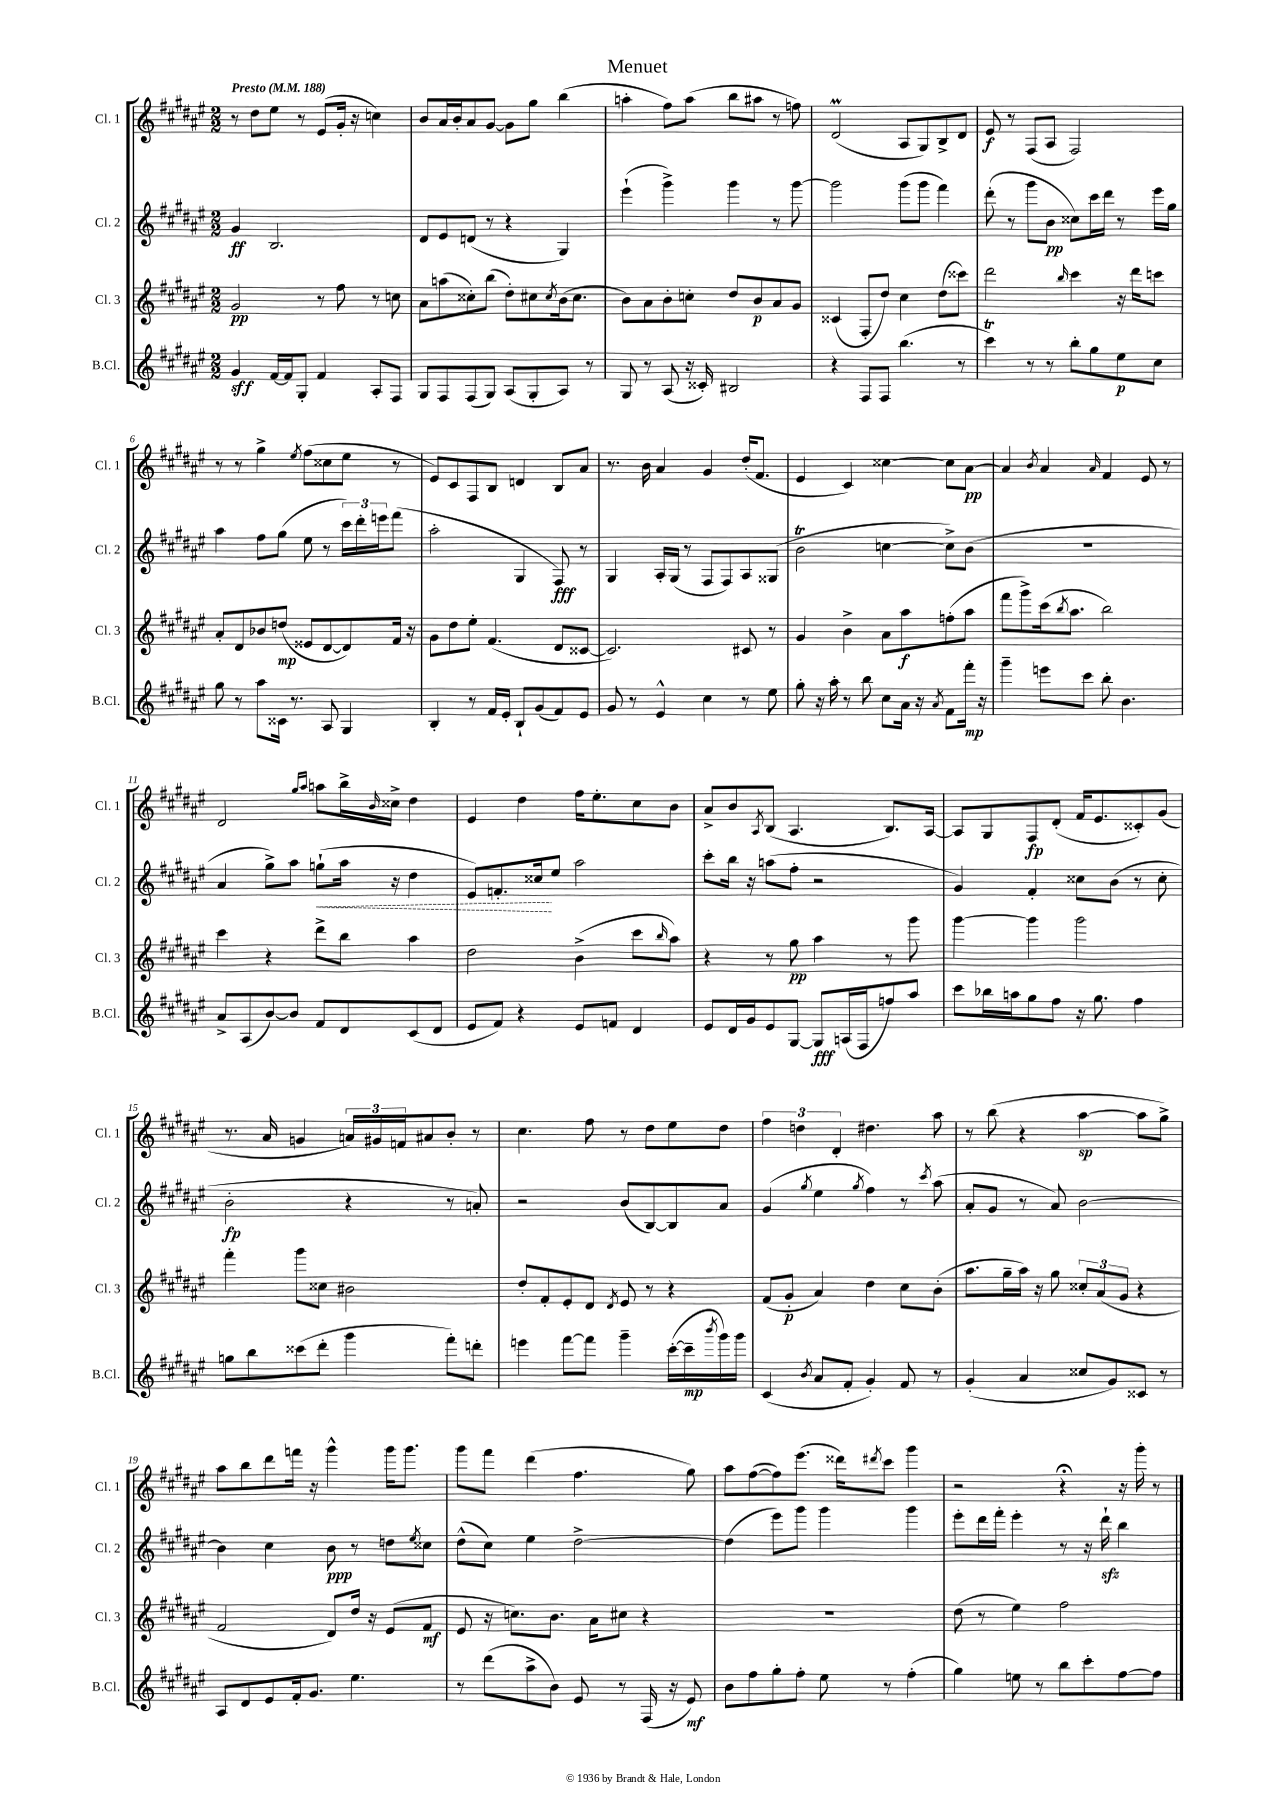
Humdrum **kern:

**kern	**dynam	**kern	**dynam	**kern	**dynam	**kern	**dynam
*part4	*part4	*part3	*part3	*part2	*part2	*part1	*part1
*staff4	*staff4	*staff3	*staff3	*staff2	*staff2	*staff1	*staff1
*I"B.Cl.	*	*I"Cl. 3	*	*I"Cl. 2	*	*I"Cl. 1	*
*I'B.Cl.	*	*I'Cl. 3	*	*I'Cl. 2	*	*I'Cl. 1	*
*clefG2	*	*clefG2	*	*clefG2	*	*clefG2	*
*k[f#c#g#d#a#e#]	*	*k[f#c#g#d#a#e#]	*	*k[f#c#g#d#a#e#]	*	*k[f#c#g#d#a#e#]	*
*M2/2	*	*M2/2	*	*M2/2	*	*M2/2	*
*MM188	*	*MM188	*	*MM188	*	*MM188	*
=1	=1	=1	=1	=1	=1	=1	=1
!	!	!	!	!	!	!LO:TX:a:B:t=Presto	!
4g#/	sff	2g#/	pp	4g#/	ff	8r	.
.	.	.	.	.	.	8dd#\L	.
[16f#/LL	.	.	.	2.B/	.	8ee#\J	.
16f#/J]	.	.	.	.	.	.	.
8G#'/J	.	.	.	.	.	8r	.
4f#/	.	8r	.	.	.	(8e#/L	.
.	.	8ff#\	.	.	.	16g#'/Jk	.
.	.	.	.	.	.	16r	.
8A#'/L	.	8r	.	.	.	4ccn\)	.
8F#/J	.	8ccn\	.	.	.	.	.
=2	=2	=2	=2	=2	=2	=2	=2
8G#/L	.	8a#\L	.	8d#/L	.	8b/L	.
8F#/	.	(8aan\	.	8e#/	.	16a#/L	.
.	.	.	.	.	.	16b'/J	.
(8F#/	.	8cc##X'\)	.	(8dn/J	.	8a#/	.
8G#/J)	.	(8bb\J	.	8r	.	[8g#/J	.
(8A#/L	.	8dd#'\L)	.	4r	.	8g#\L]	.
8G#'/	.	8cc#X\	.	.	.	8gg#\J	.
.	.	8qcc#/	.	.	.	.	.
8A#/J)	.	(16b\k	.	4G#/)	.	(4bb\	.
.	.	8.cc#\J	.	.	.	.	.
8r	.	.	.	.	.	.	.
=3	=3	=3	=3	=3	=3	=3	=3
8G#/	.	8b\L)	.	(4eee#`\	.	4aan'\	.
8r	.	8a#\	.	.	.	.	.
(8A#/	.	8b'\	.	4ggg#^\)	.	8ff#\L)	.
16r	.	8ccn'\J	.	.	.	(8aa\J	.
16c##X'/)	.	.	.	.	.	.	.
2B#X/	.	8dd#/L	.	4ggg#\	.	8bb\L	.
.	.	8b/	p	.	.	8aa#X\J	.
.	.	8a#/	.	8r	.	8r	.
.	.	8g#/J	.	[8ggg#\	.	8ffn\)	.
=4	=4	=4	=4	=4	=4	=4	=4
4r	.	(4c##X/	.	2ggg#\]	.	(2d#M/	.
8F#/L	.	8F#'/L	.	.	.	.	.
8F#/J	.	8dd#/J)	.	.	.	.	.
(4.bb\	.	4cc#\	.	(8ggg#\L	.	8A#/L	.
.	.	.	.	8ggg#\J	.	8G#/)	.
.	.	(8dd#\L	.	4fff#\)	.	8B^/	.
8r	.	8ccc##X\J)	.	.	.	8d#/J	.
=5	=5	=5	=5	=5	=5	=5	=5
4ccc#T\)	.	2ddd#\	.	(8ddd#'\	.	8e#/	f
.	.	.	.	8r	.	8r	.
8r	.	.	.	8ggg#\L	.	(8F#/L	.
8r	.	.	.	8b\J	pp	8A#/J	.
.	.	16qqbb/	.	.	.	.	.
8bb'\L	.	4ccc#\	.	8cc##X\L)	.	2F#/)	.
8gg#\	.	.	.	16ccc#\L	.	.	.
.	.	.	.	16ddd#\JJ	.	.	.
8ee#\	p	16r	.	8r	.	.	.
.	.	16ddd#\KL	.	.	.	.	.
8cc#\J	.	8cccn\J	.	16eee#\LL	.	.	.
.	.	.	.	16gg#\JJ	.	.	.
!!LO:LB:g=z
=6	=6	=6	=6	=6	=6	=6	=6
8gg#\	.	8a#'/L	.	4aa#\	.	8r	.
8r	.	8d#/	.	.	.	8r	.
8aa#\L	.	8b-X/	.	8ff#\L	.	4gg#^\	.
16c##X\Jk	.	(8ddn/J	mp	(8gg#\J	.	.	.
8.r	.	.	.	.	.	.	.
.	.	.	.	.	.	8qee#/	.
.	.	8e##X/L	.	8ee#\	.	(8ff#\L	.
8A#/	.	[8d#/	.	8r	.	8cc##X\	.
4G#/	.	8d#/])	.	24ccc#\LL)	.	8ee#\J	.
.	.	.	.	24ddd#'\	.	.	.
.	.	.	.	24eeen\J	.	.	.
.	.	16f#/Jk	.	(8fff#\J	.	8r	.
.	.	16r	.	.	.	.	.
=7	=7	=7	=7	=7	=7	=7	=7
4B'/	.	8g#\L	.	2aa#'\	.	8e#/L)	.
.	.	8dd#\	.	.	.	8c#/	.
8r	.	8ee#'\J	.	.	.	8F#/	.
16f#/LL	.	(4.f#/	.	.	.	8B/J	.
16e#'/JJ	.	.	.	.	.	.	.
8B`/L	.	.	.	4G#/	.	4dn/	.
(8g#/	.	.	.	.	.	.	.
8f#/)	.	8d#/L	.	8F#/)	fff	8B/L	.
8e#/J	.	[8c##X/J	.	8r	.	8a#/J	.
=8	=8	=8	=8	=8	=8	=8	=8
8g#/	.	2.c##/])	.	4G#/	.	8.r	.
8r	.	.	.	.	.	.	.
.	.	.	.	.	.	16b\	.
4e#^^/	.	.	.	16A#'/LL	.	4a#/	.
.	.	.	.	(16G#/JJ	.	.	.
.	.	.	.	8r	.	.	.
4cc#\	.	.	.	8F#/L	.	4g#/	.
.	.	.	.	8F#/)	.	.	.
8r	.	8c#X/	.	8A#/	.	(16dd#'/KL	.
.	.	.	.	.	.	8.f#/J	.
8ee#\	.	8r	.	(8G##X/J	.	.	.
=9	=9	=9	=9	=9	=9	=9	=9
8gg#'\	.	4g#/	.	2bT\	.	4e#/	.
16r	.	.	.	.	.	.	.
16aa#'\	.	.	.	.	.	.	.
8r	.	4b^\	.	.	.	4c#/)	.
8bb\	.	.	.	.	.	.	.
8cc#\L	.	8a#\L	.	[4ccn\	.	[4cc##X\	.
16a#\Jk	.	8aa#\	f	.	.	.	.
16r	.	.	.	.	.	.	.
8qa#/	.	.	.	.	.	.	.
8f#\L	.	(8ffn'\	.	8cc^\L])	.	8cc##\L]	.
16fff#'\Jk	mp	8aa#\J	.	(8b\J	.	[8a#\J	pp
16r	.	.	.	.	.	.	.
=10	=10	=10	=10	=10	=10	=10	=10
4ggg#~\	.	8fff#\L	.	1r	.	4a#/]	.
.	.	8ggg#^\)	.	.	.	.	.
.	.	.	.	.	.	8qb/	.
8eeen\L	.	(16ccc#\k	.	.	.	4a#/	.
.	.	8qbb/	.	.	.	.	.
.	.	8.aa#\J	.	.	.	.	.
8ccc#\J	.	.	.	.	.	.	.
.	.	.	.	.	.	16qqa#/	.
8bb'\	.	2bb\)	.	.	.	4f#/	.
4.b\	.	.	.	.	.	.	.
.	.	.	.	.	.	8e#/	.
.	.	.	.	.	.	8r	.
!!LO:LB:g=z
=11	=11	=11	=11	=11	=11	=11	=11
8a#^/L	.	4ccc#\	.	4a#/	.	2d#/	.
(8A#/	.	.	.	.	.	.	.
[8b/)	.	4r	.	8gg#^\L)	.	.	.
8b/J]	.	.	.	8aa#\J	.	.	.
.	.	.	.	.	.	16qqgg#/LL	.
.	.	.	.	.	.	16qqaa#/JJ	.
!	!	!	!	!	!LO:HP:b	!	!
8f#/L	.	8ddd#^\L	.	(8ggn`\L	<	8aan\L	.
8d#/	.	8bb\J	.	16aa#\Jk	.	16bb^\L	.
.	.	.	.	.	.	16qqb/	.
.	.	.	.	16r	.	16cc##X^\JJ	.
(8c#/	.	4aa#\	.	4dd#\	.	4dd#\	.
8d#/J	.	.	.	.	.	.	.
=12	=12	=12	=12	=12	=12	=12	=12
8e#/L	.	2dd#\	.	8e#/L)	.	4e#/	.
8f#/J)	.	.	.	8.fn'/	.	.	.
4r	.	.	.	.	.	4dd#\	.
.	.	.	.	16cc##X/k	.	.	.
.	.	.	.	8ee#/J	[	.	.
8e#/L	.	(4b^\	.	2aa#\	.	16ff#\KL	.
.	.	.	.	.	.	8.ee#'\	.
8fn/J	.	.	.	.	.	.	.
4d#/	.	8ccc#\L	.	.	.	8cc#\	.
.	.	16qqbb/	.	.	.	.	.
.	.	8aa#\J)	.	.	.	8b\J	.
=13	=13	=13	=13	=13	=13	=13	=13
8e#/L	.	4r	.	8ccc#'\L	.	8a#^/L	.
16d#/L	.	.	.	16bb\Jk	.	8b/	.
16g#/J	.	.	.	16r	.	.	.
.	.	.	.	.	.	8qA#/	.
8e#/	.	8r	.	(8aan\L	.	(8B/J	.
[8G#/J	.	8gg#\	pp	8ff#'\J	.	4.A#/	.
8G#/L]	fff	4aa#\	.	2r	.	.	.
(16An/L	.	.	.	.	.	.	.
16F#/J	.	.	.	.	.	.	.
8ffn/)	.	8r	.	.	.	8.B/L)	.
8aa#/J	.	8ggg#\	.	.	.	.	.
.	.	.	.	.	.	[16A#/Jk	.
=14	=14	=14	=14	=14	=14	=14	=14
8ccc#\L	.	[4ggg#\	.	4g#/)	.	8A#/L]	.
16bb-X\L	.	.	.	.	.	8G#/	.
16aan\J	.	.	.	.	.	.	.
8gg#\	.	4ggg#\]	.	4f#'/	.	8F#/	fp
8ff#\J	.	.	.	.	.	(8d#'/J	.
16r	.	2ggg#\	.	8cc##X\L	.	16f#/KL	.
8.gg#\	.	.	.	.	.	8.e#/	.
.	.	.	.	(8b\J	.	.	.
4ff#\	.	.	.	8r	.	8c##X'/)	.
.	.	.	.	8cc##'\	.	(8g#/J	.
!!LO:LB:g=z
=15	=15	=15	=15	=15	=15	=15	=15
8ggn\L	.	4fff#'\	.	2b'\	fp	8.r	.
8bb\	.	.	.	.	.	.	.
.	.	.	.	.	.	16a#/	.
(8ccc##X\	.	8ggg#\L	.	.	.	4gn/	.
8ddd#'\J	.	8cc##X\J	.	.	.	.	.
4ggg#\	.	2b#X\	.	4r	.	24an/LL)	.
.	.	.	.	.	.	24g#X/	.
.	.	.	.	.	.	24fn/J	.
.	.	.	.	.	.	8a#X/	.
8fff#'\L)	.	.	.	8r	.	8b'/J	.
8dddn'\J	.	.	.	8an'/)	.	8r	.
=16	=16	=16	=16	=16	=16	=16	=16
4eeen\	.	8dd#'/L	.	2r	.	4.cc#\	.
.	.	8f#'/	.	.	.	.	.
[8fff#\L	.	8e#'/	.	.	.	.	.
8fff#\J]	.	8d#/J	.	.	.	8ff#\	.
.	.	8qd#/	.	.	.	.	.
4ggg#~\	.	8e#/	.	(8b/L	.	8r	.
.	.	8r	.	[8B/)	.	8dd#\L	.
([16ccc#'\LL	.	4r	.	8B/]	.	8ee#\	.
16ccc#~\]	mp	.	.	.	.	.	.
8qbbb/	.	.	.	.	.	.	.
16ggg#\)	.	.	.	8a#/J	.	8dd#\J	.
16ggg#\JJ	.	.	.	.	.	.	.
=17	=17	=17	=17	=17	=17	=17	=17
(4c#/	.	(8f#/L	.	(4g#/	.	6ff#\	.
.	.	8g#'/J	p	.	.	.	.
.	.	.	.	.	.	6ddn\	.
8qb/	.	.	.	8qgg#/	.	.	.
8a#/L	.	4a#/)	.	4ee#\	.	.	.
.	.	.	.	.	.	6d#'/	.
8f#'/J	.	.	.	.	.	.	.
.	.	.	.	8qgg#/	.	.	.
4g#'/)	.	4dd#\	.	4ff#\)	.	4.dd#X\	.
8f#/	.	8cc#\L	.	8r	.	.	.
.	.	.	.	8qccc#/	.	.	.
8r	.	(8b'\J	.	(8aa#\	.	8aa#\	.
=18	=18	=18	=18	=18	=18	=18	=18
(4g#'/	.	8.aa#\L	.	8a#'/L	.	8r	.
.	.	.	.	8g#/J	.	(8bb\	.
.	.	16gg#~\L	.	.	.	.	.
4a#/	.	16aa#\JJ)	.	8r	.	4r	.
.	.	16r	.	.	.	.	.
.	.	8gg#\	.	8a#/)	.	.	.
8cc##X/L	.	12cc##X'/L	.	[2b\	.	[4aa#\	sp
.	.	(12a#/	.	.	.	.	.
8g#/)	.	.	.	.	.	.	.
.	.	12g#/J	.	.	.	.	.
8c##X/J	.	4r	.	.	.	8aa#\L]	.
8r	.	.	.	.	.	8gg#^\J)	.
!!LO:LB:g=z
=19	=19	=19	=19	=19	=19	=19	=19
8A#/L	.	2f#/	.	4b\]	.	8aa#\L	.
8d#/	.	.	.	.	.	8bb\	.
8e#/	.	.	.	4cc#\	.	8ddd#\	.
16f#'/k	.	.	.	.	.	16fffn\Jk	.
8.g#/J	.	.	.	.	.	16r	.
.	.	8d#/L)	.	8b\	ppp	4ggg#^^\	.
4.ee#\	.	16dd#/Jk	.	8r	.	.	.
.	.	16r	.	.	.	.	.
.	.	(8e#/L	.	8ddn\L	.	16ggg#\KL	.
.	.	.	.	.	.	8.ggg#\J	.
.	.	.	.	8qee#/	.	.	.
.	.	8f#/J	mf	8cc##X\J	.	.	.
=20	=20	=20	=20	=20	=20	=20	=20
8r	.	8e#/	.	(8dd#^^\L	.	8ggg#\L	.
(8ddd#\L	.	16r	.	8cc#\J)	.	8fff#\J	.
.	.	8.ccn\L)	.	.	.	.	.
8aa#^\	.	.	.	4ee#\	.	(4ddd#\	.
8b\J)	.	8.b\J	.	.	.	.	.
8e#/	.	.	.	[2dd#^\	.	4.ff#\	.
.	.	16a#\KL	.	.	.	.	.
8r	.	8cc#X\J	.	.	.	.	.
(16F#/	.	4r	.	.	.	.	.
16r	.	.	.	.	.	.	.
8e#/)	mf	.	.	.	.	8gg#\)	.
=21	=21	=21	=21	=21	=21	=21	=21
8b\L	.	1r	.	(4dd#\]	.	8aa#\L	.
8ff#\	.	.	.	.	.	([8ff#\	.
8gg#'\	.	.	.	8eee#\L)	.	8ff#\])	.
8ff#'\J	.	.	.	8ggg#\J	.	(8.eee#\J	.
8ee#\	.	.	.	4ggg#\	.	.	.
.	.	.	.	.	.	16ddd##X\KL)	.
.	.	.	.	.	.	8qddd#X/	.
8r	.	.	.	.	.	8ccc#\J	.
(4ff#'\	.	.	.	4ggg#\	.	4ggg#\	.
=22	=22	=22	=22	=22	=22	=22	=22
4gg#\)	.	(8dd#\	.	8eee#'\L	.	2r	.
.	.	8r	.	16ddd#\L	.	.	.
.	.	.	.	16fff#'\JJ	.	.	.
8een\	.	4ee#\)	.	4eee#'\	.	.	.
8r	.	.	.	.	.	.	.
8bb\L	.	2ff#\	.	8r	.	4r;<	.
8ccc#'\	.	.	.	16r	.	.	.
.	.	.	.	16ddd#zz`\	.	.	.
[8ff#\	.	.	.	4bb\	.	16r	.
.	.	.	.	.	.	16ggg#'\	.
8ff#\J]	.	.	.	.	.	8r	.
==	==	==	==	==	==	==	==
*-	*-	*-	*-	*-	*-	*-	*-
